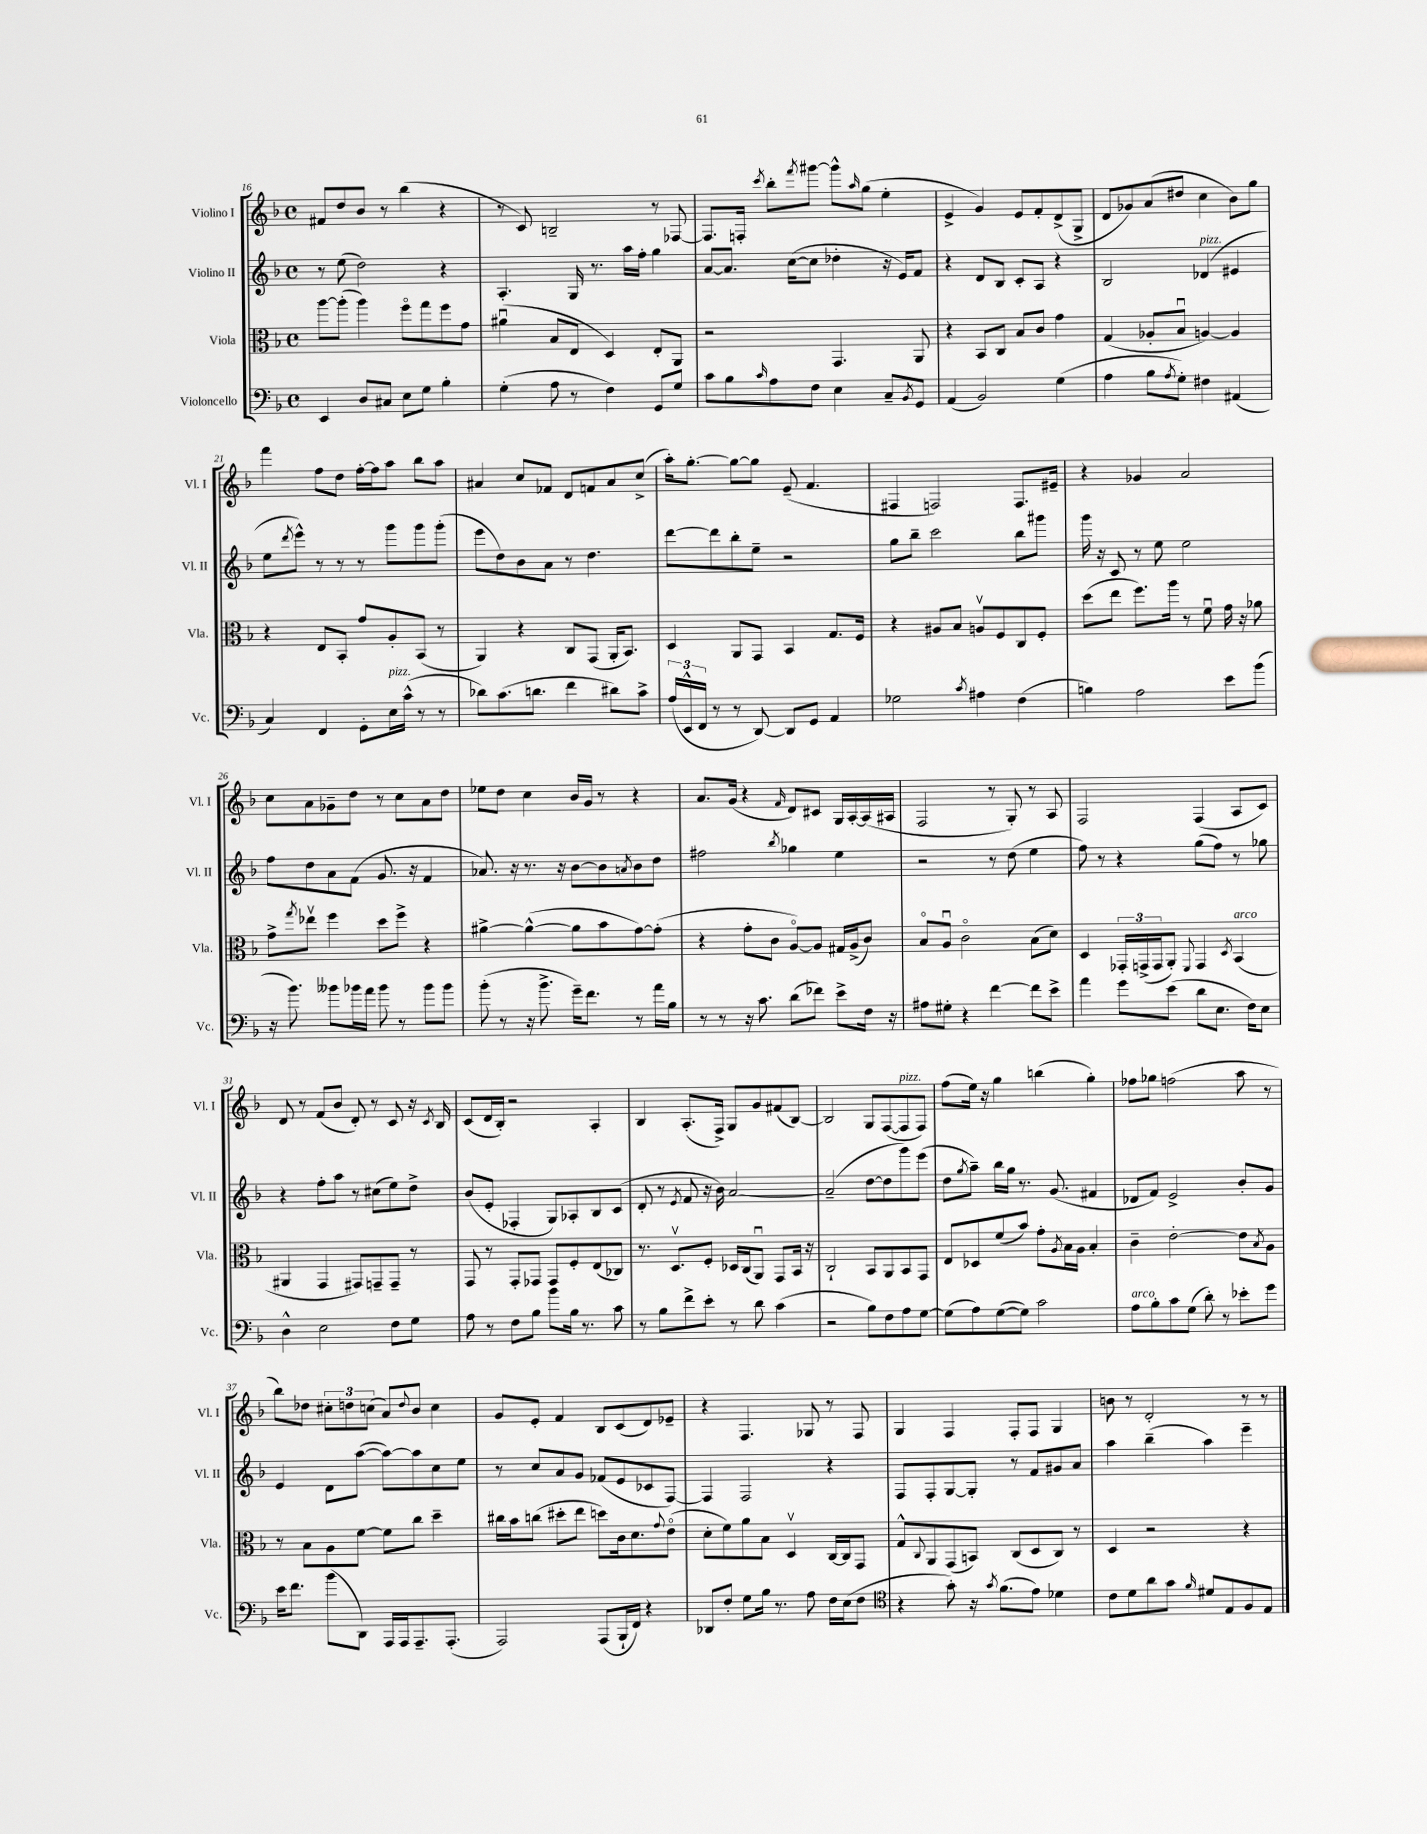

**kern	**kern	**kern	**kern
*staff4	*staff3	*staff2	*staff1
*clefF4	*clefC3	*clefG2	*clefG2
*k[b-]	*k[b-]	*k[b-]	*k[b-]
*M4/4	*M4/4	*M4/4	*M4/4
*met(c)	*met(c)	*met(c)	*met(c)
4EE	[8aa	8r	8f#
.	(8aa']	(8ee	8dd
8D	4aa)	2dd)	8b-
8C#	.	.	8r
8E	8ffo	.	(4bb-
8G	8gg	.	.
4B-'	8ff	4r	4r
.	8g	.	.
=	=	=	=
(4G'	(4a#u	4.A'	8r
.	.	.	8c)
8A	8B-	.	2B~
8r	8E	16G	.
.	.	8.r	.
4F)	4D)	.	.
.	.	16aa	.
.	.	16ff'	.
8GG	8E'	4gg	8r
8G	8AA	.	[8F-
=	=	=	=
8c	2r	[8a	8.F-]
8B-	.	8.a]	.
.	.	.	16F'
16qqc	.	.	8qccc
8A	.	.	8bb-'
.	.	([16cc	.
.	.	.	8qfff
8F	.	8cc]	[8ggg#
4E	4.GG	4dd-'	8ggg#^^]
.	.	.	16qqaa
.	.	.	(8gg
8C~	.	16r	4ee'
.	.	16e)	.
8qBB-	.	.	.
8GG	8AA	8f	.
=	=	=	=
(4AA	4r	4r	4e^
2BB-)	8BB-	8d	4g)
.	8C	8B-	.
.	8B-	8c'	8e
.	8c	8A	8f'
(4G	4g	4r	(8d^
.	.	.	8G^
=	=	=	=
4A	(4G	2B-	8d
.	.	.	8g-)
8B-	8A-'	.	(8a
8qA	.	.	.
8G')	8B-u	.	8dd#
4F#	[4A)	(4d-	4cc
(4AA#	4A]	4e#	8b-)
.	.	.	8gg
=	=	=	=
4C)	4r	8ee	4fff
.	.	8qddd	.
.	.	8eee^^)	.
4FF	8E	8r	8ff
.	8BB-'	8r	8dd
8GG'	8g	8r	[16ff'
.	.	.	16ff]
16E	8A'	8ggg	8aa
(16c^^	.	.	.
8r	(8BB-	8ggg	8bb-
8r	8r	(8ggg'	8aa
=	=	=	=
8d-)	4AA)	8eee	4a#
(8.c	.	8dd)	.
.	4r	8b-	8cc
8.d	.	.	.
.	.	8a	8f-
4f	8C	8r	8d
.	(8GG	4.dd	8f
8d#)	16AA'	.	8a#
.	8.BB-)	.	.
8c^	.	.	(8cc^
=	=	=	=
(24A	4D	[8ddd	16aa')
24EE^^	.	.	.
.	.	.	[8.gg'
24FF	.	.	.
8r	.	8ddd]	.
8r	8AA	8bb-'	8gg_
[8DD)	8GG	8ee~	8gg]
8DD]	4BB-	2r	(8e~
8GG	.	.	4.f
4AA	8.G	.	.
.	16F	.	.
=	=	=	=
2G-	4r	8gg	4F#
.	.	8bb-~	.
.	8A#	2ccc	2F)
.	8B-	.	.
8qc	.	.	.
4A#	8Av	.	.
.	8F	.	.
(4F	8C	8bb-	8.F
.	8F'	8ggg#	.
.	.	.	16e#~
=	=	=	=
4B)	(8dd	16ggg	4r
.	.	16r	.
.	8ee	8c	.
2A	8.ff)	8r	4g-
.	.	8ee	.
.	16aa	.	.
.	8r	2ee	2a
.	8fu	.	.
8e	16g	.	.
.	16r	.	.
(8b-	8a-	.	.
=	=	=	=
16r	8g^	8ff	8cc
8.b-)	.	.	.
.	8qgg	.	.
.	8ee-v	8dd	8a
8b--	4ff	8a	8g-~
16b-	.	(8f	8dd
16a	.	.	.
8b-	8dd	8.g	8r
8r	8ff^	.	8cc
.	.	16r	.
8b-	4r	4f	8a
8b-	.	.	8dd
=	=	=	=
(8b-'	[4a#^	8.a-)	8ee-
8r	.	.	8dd
.	.	16r	.
16r	(4a#^^_	8.r	4cc
8.b-^	.	.	.
.	.	16r	.
16g~)	8a#]	[8b-	16b-
8.f	.	.	16g
.	8b-	8b-]	8r
.	.	8qa	.
8r	[8g)	8b-	4r
16a	(8g']	8dd	.
16B-	.	.	.
=	=	=	=
8r	4r	2ff#	8.a
8r	.	.	.
.	.	.	(16g
16r	8g'	.	4r
8.c	.	.	.
.	8c	.	.
.	.	8qbb-	16qqf
(8d	[8Ao)	4gg-	8d)
8f-)	8A]	.	8c#
8e^	16G#	4ee	16G
.	(16A^	.	[16A'
16F	8c)	.	(16A]
16r	.	.	16A#
=	=	=	=
8A#	8B-o	2r	2F
8G#'	8Au	.	.
4r	2co	.	.
[4f	.	8r	8r
.	.	(8dd	8G')
8f]	(8B-	4ee	8r
8e^	8d)	.	8A
=	=	=	=
4a	4D	8ff)	2F
.	.	8r	.
8g	24GG-'	4r	.
.	(24GG^	.	.
.	24GG	.	.
(8e	8AA')	.	.
.	8qqFF	.	.
8d	4GG	(8gg	(4F
8.E	.	8ff)	.
.	8qD	.	.
.	(4BB-	8r	8A
16F)	.	.	.
8E	.	8gg-	8c)
=	=	=	=
4D^^	4AA#	4r	8d
.	.	.	8r
2E	4GG	8ff'	(8f
.	.	8aa	8b-
.	8GG#)	8r	8d')
.	8GG~	(8cc#	8r
8F	8GG~	8ee)	8c
8G	8r	8dd^	16r
.	.	.	8qc
.	.	.	16B-
=	=	=	=
8A	8GG	(8b-	(8c
8r	8r	8e'	16d
.	.	.	16B-')
8F	8GG'	4F-'	2r
8B-	8GG-	.	.
8b-	8GG-	8G)	.
16B-	8F'	8A-'	.
8.r	.	.	.
.	(8E	8B-	4A'
8c	8C-)	(8c	.
=	=	=	=
8r	8.r	8d'	4B-
8B-	.	8r	.
.	8.Dv	.	.
.	.	8qe	.
8f^	.	8f	(8.A'
8e'	8F'	16r	.
.	.	16b-)	16F^)
8r	16D-	[2a	8G
.	(16C	.	.
8d	8AAu)	.	8g
(4c	8GG	.	(8f#
.	16BB-	.	[8B-)
.	16r	.	.
=	=	=	=
2r	2C`	(2a~]	2B-]
8B-)	8BB-	[8dd	8G
8F	8AA	8dd]	([8F
8A	8BB-	8ggg)	8F]
[8G	8GG	(8eee	8F)
=	=	=	=
(8G]	8E	8dd	(8ff
.	.	8qgg	.
8A)	8D-	8aa~)	16ee)
.	.	.	16r
([8G	(8f	16bb-	4gg
.	.	16gg	.
8G])	8b-)	8.r	.
2c	8g'	.	(4bb
.	.	(8.g	.
.	8qA	.	.
.	16B-	.	.
.	16A	.	.
.	4B-'	4f#	4gg')
=	=	=	=
8A	4c~	8d-	8ff-
8B-'	.	8f)	8gg-
8c	[2e'	2e^	(2ff
(8G	.	.	.
8d')	.	.	.
8r	.	.	.
8e-'	8e]	8b-'	8aa
.	8qB-	.	.
8g	8A	8g	8r
=	=	=	=
16e	8r	4e	8bb-)
8.f	.	.	.
.	8B-	.	8dd-
(8b-	8A	8d	12cc#'
.	.	.	12dd
8DD)	[8f	([8aa	.
.	.	.	(12cc
16AAA	8f]	8aa_)	8a)
16AAA	.	.	.
.	.	.	8qqdd
8.AAA~	8cc	8aa]	8b-
.	4dd~	8cc	4cc
(8.AAA'	.	.	.
.	.	8ee	.
=	=	=	=
2AAA)	16cc#	8r	8g
.	16b-	.	.
.	(8cc	8cc	8e'
.	8dd#'	8a	4f
.	8ee	8g	.
(8AAA	8dd)	(8f-	8B-
16BBB-`	16c	8e	(8c
16FF)	8.d	.	.
4r	.	8c-	8d)
.	8qqg	.	.
.	(8eo	[8F)	8e-~
=	=	=	=
8DD-	8d'	4F]	4r
8F'	8f)	.	.
8G	8a	2F	4.F
16B-	8B-	.	.
8.r	.	.	.
.	4Dv	.	.
8A	.	.	8G-
16F	[16C	4r	8r
(16E	16C]	.	.
8F	8GG	.	8F
=	=	=	=
*clefC4	*	*	*
4r	8G^^	8F	4G
.	8qqC	.	.
.	8AA	8F'	.
8g')	(8GG	[8G	4F
16r	8BB)	8G']	.
8qg	.	.	.
(8.f	.	.	.
.	(8C	8r	8F'
8e)	8D	8f	8F
4d-	8C)	8g#	4G
.	8r	8a	.
=	=	=	=
8c	4D	4aa	8b
8d	.	.	8r
8a	2r	(4bb-~	2d'
8g	.	.	.
16qqf	.	.	.
8d#	.	4aa)	.
8E	.	.	.
8F	4r	4eee~	8r
8E	.	.	8r
==	==	==	==
*-	*-	*-	*-
